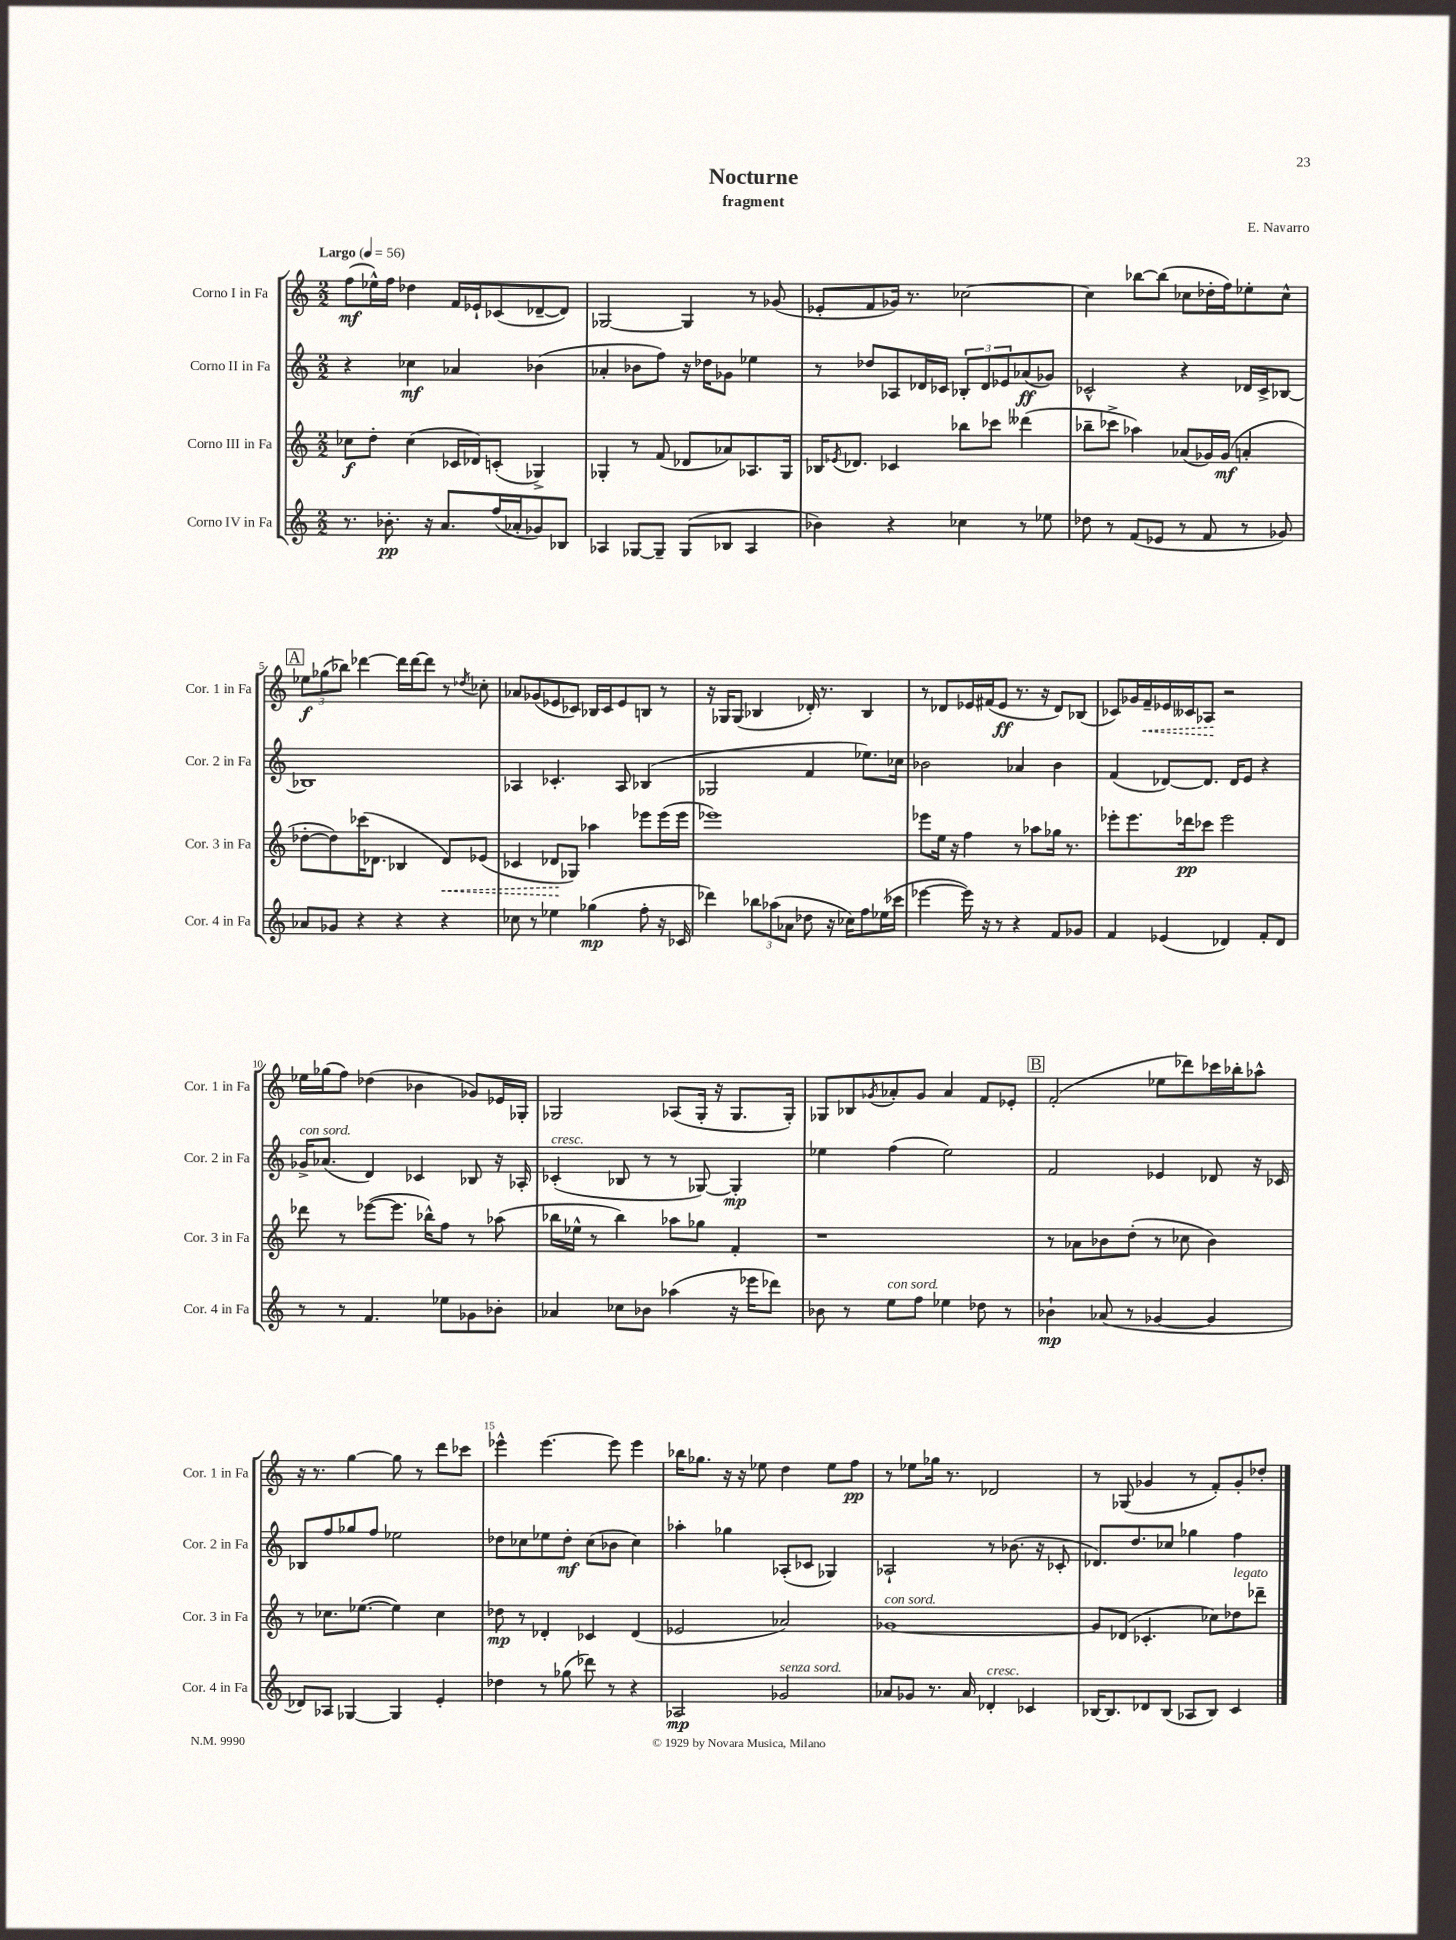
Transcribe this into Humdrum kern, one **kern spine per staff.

**kern	**kern	**kern	**kern
*staff4	*staff3	*staff2	*staff1
*clefG2	*clefG2	*clefG2	*clefG2
*k[]	*k[]	*k[]	*k[]
*M2/2	*M2/2	*M2/2	*M2/2
*MM56	*MM56	*MM56	*MM56
8.r	8cc-	4r	(8ff
.	8dd'	.	16ee-^^)
8.b-'	.	.	16ff
.	(4cc-	4cc-	4dd-
16r	.	.	.
8.a	.	.	.
.	16c-	4a-	16f
.	16d-)	.	16e-`
(16ff	(8c'	.	(8c-
16a-'	.	.	.
8g-)	4G-^)	(4b-	[8d-~
8B-	.	.	8d-])
=	=	=	=
4A-	4G-'	4a-'	[2G-
[8G-	8r	8b-	.
8G-~]	(8f	8ff)	.
(8G-	8d-	16r	4G-]
.	.	16dd-	.
8B-	8a-)	8g-	.
4A-	8.A-	4ee-	8r
.	.	.	(8g-
.	16G-	.	.
=	=	=	=
4b-)	16B-	8r	8e-'
.	8qe-	.	.
.	8.d-	.	.
.	.	8dd-	8f
4r	4c-	8A-	16g-)
.	.	.	8.r
.	.	16d-	.
.	.	16c-	.
4cc-	8bb-	12B-'	[2cc-
.	.	12d-	.
.	8ccc-	.	.
.	.	12e-	.
8r	(4ddd--	(8a-	.
8ee-	.	8g-)	.
=	=	=	=
8dd-	8bb-~	2c-^^	4cc-]
8r	8ccc-^	.	.
(8f	4aa-)	.	[8bb-
8e-	.	.	(8bb-]
8r	(8a-	4r	8cc-
8f	16g-)	.	16dd-'
.	(16g-	.	16ff)
8r	4a'	16d-	8ee-'
.	.	16c-^	.
8g-)	.	[8B-	8cc-^^
=	=	=	=
8a-	[8dd-'	1B-]	12ee-
.	.	.	(12gg-
8g-	8dd-])	.	.
.	.	.	12bb-)
4r	(16ccc-	.	[4ddd-
.	8.d-	.	.
4r	4B-	.	16ddd-]
.	.	.	[16ddd-
.	.	.	8ddd-]
4r	8d-)	.	8r
.	.	.	8qdd-
.	(8e-	.	8cc-'
=	=	=	=
8cc-	4c-	4A-	8a-
8r	.	.	(8g-
4ee-	8d-	4.c-'	8e-
.	8G-)	.	8c-)
(4gg-	4aa-	.	16B-
.	.	.	16c-
.	.	8A-	8e-
8ff'	8eee-	(4B-	8B
16r	(16eee-	.	8r
16c-	16eee-	.	.
=	=	=	=
4ddd-)	1eee-)	2G-	16r
.	.	.	16G-
.	.	.	(8G-
12bb-	.	.	4B-
(12aa-	.	.	.
12a-	.	.	.
8dd-	.	4f	16d-')
.	.	.	8.r
16r	.	.	.
16cc-)	.	.	.
8ff	.	8.ee-)	4B-
(16ee-	.	.	.
16ccc-	.	16cc-	.
=	=	=	=
[4eee-	8eee-	2b-	8r
.	16ee	.	8d-
.	16r	.	.
16eee-])	4ff	.	16e-
16r	.	.	(16f#
8r	.	.	8e-
4r	8r	4a-	8.r
.	8aa-	.	.
.	.	.	16r
8f	16gg-	4b-	8d-)
.	8.r	.	.
8g-	.	.	(8B-
=	=	=	=
4f	8eee-'	(4f	8c-)
.	8.eee-	.	16g-
.	.	.	16f~
(4e-	.	[8d-)	16e-
.	16ddd-	.	16c--
.	8ccc-	8.d-]	8A-
4d-)	2eee-	.	2r
.	.	16d-	.
.	.	8e	.
8f'	.	4r	.
8d-	.	.	.
=	=	=	=
8r	8ddd-	16g-^	16ee-
.	.	(8.a-	(16gg-
8r	8r	.	8ff)
4.f	([8eee-	4d)	(4dd-
.	8.eee-]	.	.
.	.	4c-	4b-
.	16bb-^^)	.	.
8ee-	8ff	.	.
8g-	8r	8B-	8g-)
8b-'	(8aa-	16r	16e-
.	.	16A-'	16G-'
=	=	=	=
4a-	16bb-	(4c-'	2G-
.	16ee-^^	.	.
.	8r	.	.
8cc-	4bb-)	8B-	.
8b-	.	8r	.
(4aa-	8aa-	8r	(8A-
.	8gg-	[8G-)	16G-'
.	.	.	16r
16r	4f'	4G-']	8.G-
16eee-	.	.	.
8ddd-)	.	.	.
.	.	.	16G-')
=	=	=	=
8b-	1r	4ee-	8G-
8r	.	.	8B-
.	.	.	8qg-
8ee	.	(4ff	8a-'
8ff	.	.	8g-
4ee-	.	2ee-)	4a-
8dd-	.	.	8f
8r	.	.	8e-'
=	=	=	=
4b-`	8r	2f	(2f'
.	8a-	.	.
(8a-	8b-	.	.
8r	(8dd'	.	.
[4g-	8r	4e-	8ee-
.	8cc-	.	8ddd-)
4g-]	4b-)	8d-	16ccc-
.	.	.	16bb-'
.	.	16r	8aa-^^
.	.	16c-	.
=	=	=	=
8d-)	8r	8B-	16r
.	.	.	8.r
8A-	8.cc-	8ff	.
[4G-	.	8gg-	[4gg
.	([8.ee-	.	.
.	.	8ff	.
4G-]	4ee-])	2ee-	8gg]
.	.	.	8r
4e'	4cc-	.	8ddd
.	.	.	8ccc-
=	=	=	=
4dd-	8dd-	8dd-	4eee-^^
.	8r	8cc-	.
8r	4d-'	8ee-	[4.eee-
(8gg-	.	8dd-'	.
8ddd-)	4c-	(8cc-	.
8r	.	8b-	8eee-]
4r	(4d-	4cc-)	4eee-
=	=	=	=
2A-	2e-	4aa-'	16bb-
.	.	.	8.gg-
.	.	4gg-	16r
.	.	.	16r
.	.	.	8ee-
2g-	2a-)	(8A-'	4dd
.	.	8c-	.
.	.	4G-)	8ee-
.	.	.	8ff
=	=	=	=
8a-	[1g-	2A-`	8r
8g-	.	.	8ee-
8.r	.	.	16gg-
.	.	.	8.r
16a-	.	.	.
4d-'	.	8r	2d-
.	.	(8.b-	.
4c-	.	.	.
.	.	16r	.
.	.	8c-'	.
=	=	=	=
[16B-	8g-]	8.d-)	8r
8.B-]	.	.	.
.	(8d-	.	(8G-
.	.	8.dd	.
8d-	4.c-'	.	4g-
(8B-	.	8cc-	.
8A-	.	4gg-	8r
8B-)	8cc-)	.	8f')
4c	8dd-	4ff	8g-'
.	8ddd-~	.	8dd-'
==	==	==	==
*-	*-	*-	*-
